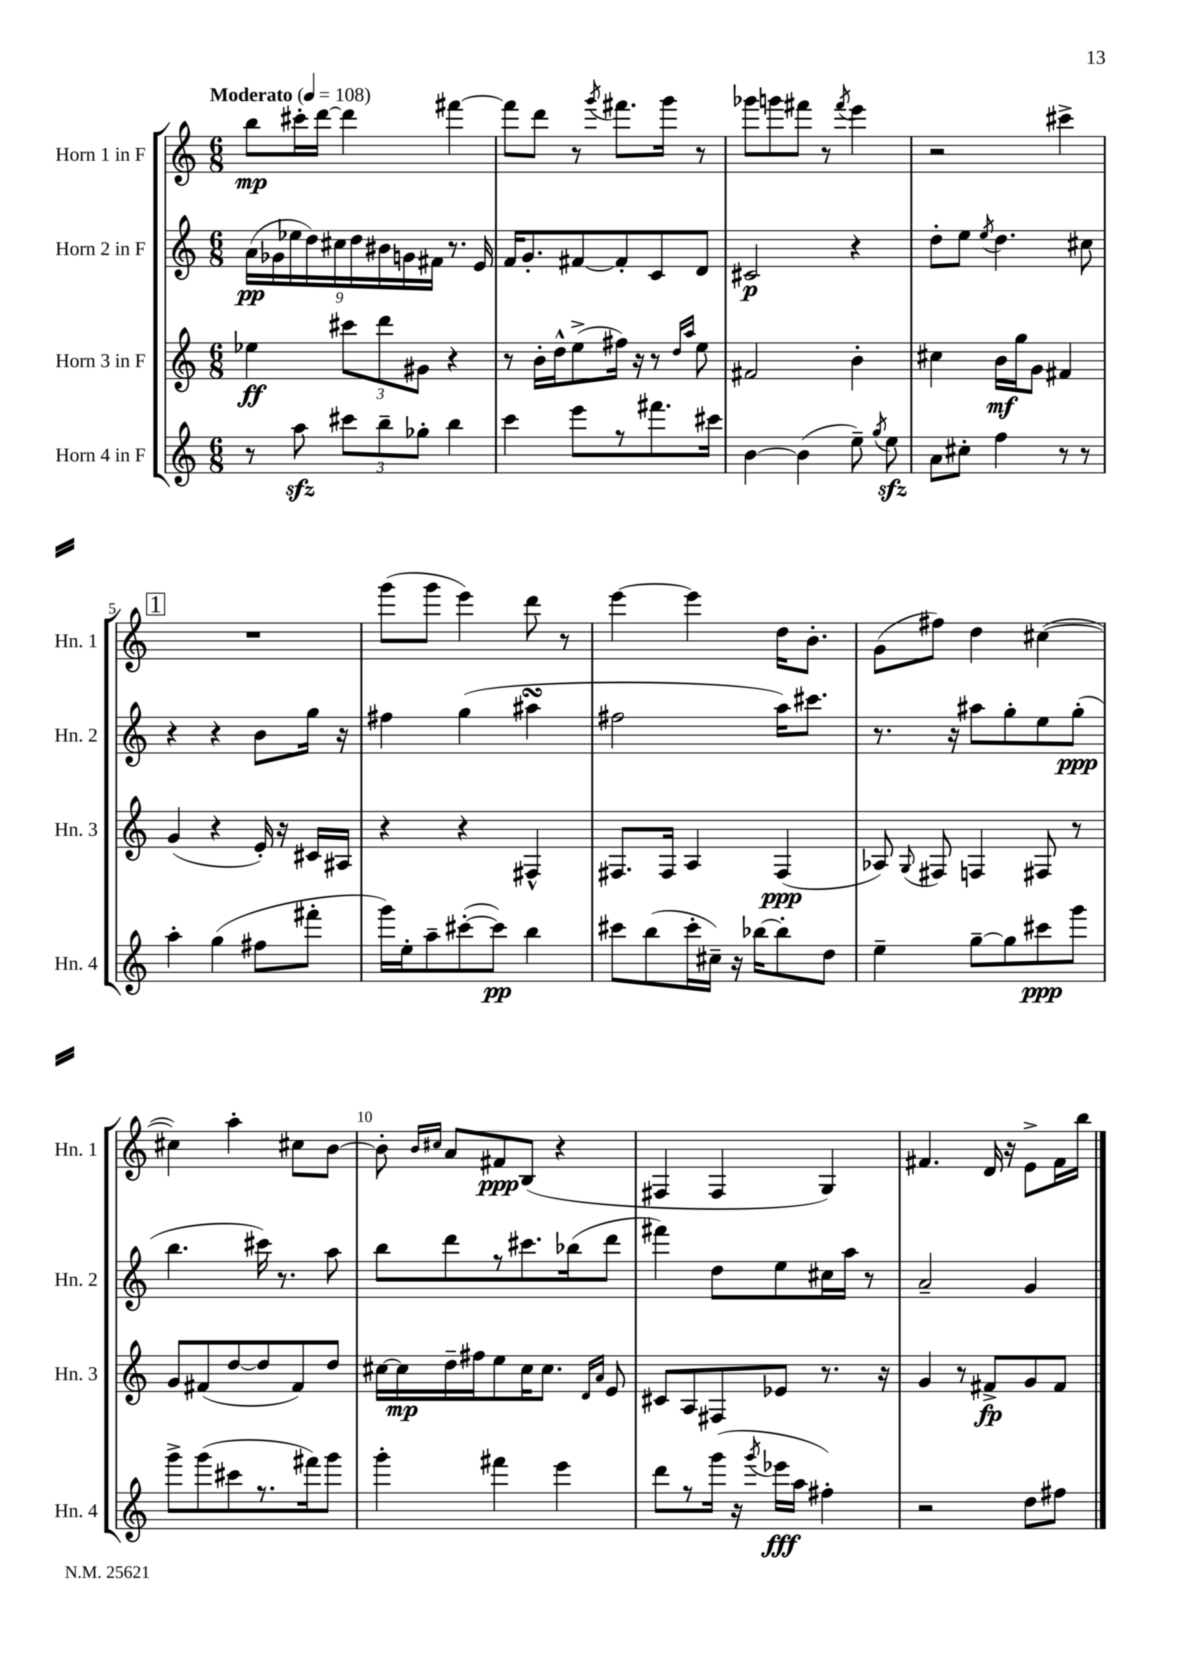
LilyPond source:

<<
\new StaffGroup <<
\new Staff = "s0" \with { instrumentName = "Horn 1 in F" shortInstrumentName = "Hn. 1" } {
    \clef treble \key c \major \numericTimeSignature \time 6/8 \tempo "Moderato" 4 = 108
    \autoBeamOff b''8[\mp cis'''16-. d'''16]~ d'''4 fis'''4~ |
    fis'''8[ d'''8] r8 \acciaccatura { g'''8 } fis'''8.[ g'''16] r8 |
    ges'''8[ g'''8 fis'''8] r8 \acciaccatura { fis'''8 } e'''4 |
    r2 cis'''4-> |
    \mark \markup { \box "1" } R2. |
    g'''8[( g'''8] e'''4) d'''8 r8 |
    e'''4~ e'''4 d''16[ b'8.]-. |
    g'8[( fis''8]) d''4 cis''4~( |
    cis''4) a''4-. cis''8[ b'8]~ |
    b'8-. \grace { b'16[ cis''16] } a'8[ fis'8\ppp b8]( r4 |
    fis4 fis4 g4) |
    fis'4. d'16 r16 e'8[-> fis'16 b''16] \bar "|." |
}
\new Staff = "s1" \with { instrumentName = "Horn 2 in F" shortInstrumentName = "Hn. 2" } {
    \clef treble \key c \major \numericTimeSignature \time 6/8
    \autoBeamOff \tuplet 9/8 { a'16[\pp( ges'16 ees''16 d''16) cis''16 d''16 bis'16 g'16 fis'16] } r8. e'16 |
    f'16[ g'8.-. fis'8~ fis'8-. c'8 d'8] |
    cis'2\p r4 |
    d''8[-. e''8] \acciaccatura { e''8 } d''4. cis''8 |
    \mark \markup { \box "1" } r4 r4 b'8[ g''16] r16 |
    fis''4 g''4( ais''4\turn |
    fis''2 a''16[) cis'''8.] |
    r8. r16 ais''8[ g''8-. e''8 g''8]-.\ppp( |
    b''4. cis'''16) r8. a''8 |
    b''8[ d'''8 r8 cis'''8. bes''16( d'''8] |
    fis'''4) d''8[ e''8 cis''16 a''16] r8 |
    a'2-- g'4 \bar "|." |
}
\new Staff = "s2" \with { instrumentName = "Horn 3 in F" shortInstrumentName = "Hn. 3" } {
    \clef treble \key c \major \numericTimeSignature \time 6/8
    \autoBeamOff ees''4\ff \tuplet 3/2 { cis'''8[ d'''8 gis'8] } r4 |
    r8 b'16[-. d''16-^ e''8->( fis''16]) r16 r8 \grace { d''16[ a''16] } e''8 |
    fis'2 b'4-. |
    cis''4 b'16[\mf g''16 g'8] fis'4 |
    \mark \markup { \box "1" } g'4( r4 e'16-.) r16 cis'16[ ais16] |
    r4 r4 fis4-^ |
    fis8.[ fis16] a4 fis4\ppp( |
    aes8) \appoggiatura { g8 } fis8 f4 fis8 r8 |
    g'8[ fis'8( d''8~ d''8 fis'8) d''8] |
    cis''16[~ cis''16\mp d''16-- fis''16 e''8 cis''16 cis''8.] \grace { d'16[ a'16] } e'8 |
    cis'8[ a8 fis8 ees'8] r8. r16 |
    g'4 r8 fis'8[->\fp g'8 fis'8] \bar "|." |
}
\new Staff = "s3" \with { instrumentName = "Horn 4 in F" shortInstrumentName = "Hn. 4" } {
    \clef treble \key c \major \numericTimeSignature \time 6/8
    \autoBeamOff r8 a''8\sfz \tuplet 3/2 { cis'''8[ b''8-- ges''8]-. } b''4 |
    c'''4 e'''8[ r8 fis'''8. cis'''16] |
    b'4~ b'4( e''8--) \acciaccatura { g''8 } e''8\sfz |
    a'8[ cis''8]-. f''4 r8 r8 |
    \mark \markup { \box "1" } a''4-. g''4( fis''8[ fis'''8]-. |
    g'''16[) e''16-. a''8-- cis'''8~-.( cis'''8]\pp) b''4 |
    cis'''8[ b''8( cis'''16-. cis''16]--) r16 bes''16[~ bes''8-. d''8] |
    e''4-- g''8[~-- g''8 cis'''8\ppp g'''8] |
    g'''8[-> g'''8( cis'''8 r8. fis'''16) g'''8] |
    g'''4-. fis'''4 e'''4 |
    d'''8[ r8 g'''16]( r16 \acciaccatura { g'''8 } ees'''16[\fff a''16] fis''4-.) |
    r2 d''8[ fis''8] \bar "|." |
}
>>
>>
\layout { \context { \Score \override BarNumber.break-visibility = ##(#f #t #t) barNumberVisibility = #(every-nth-bar-number-visible 5) } }
